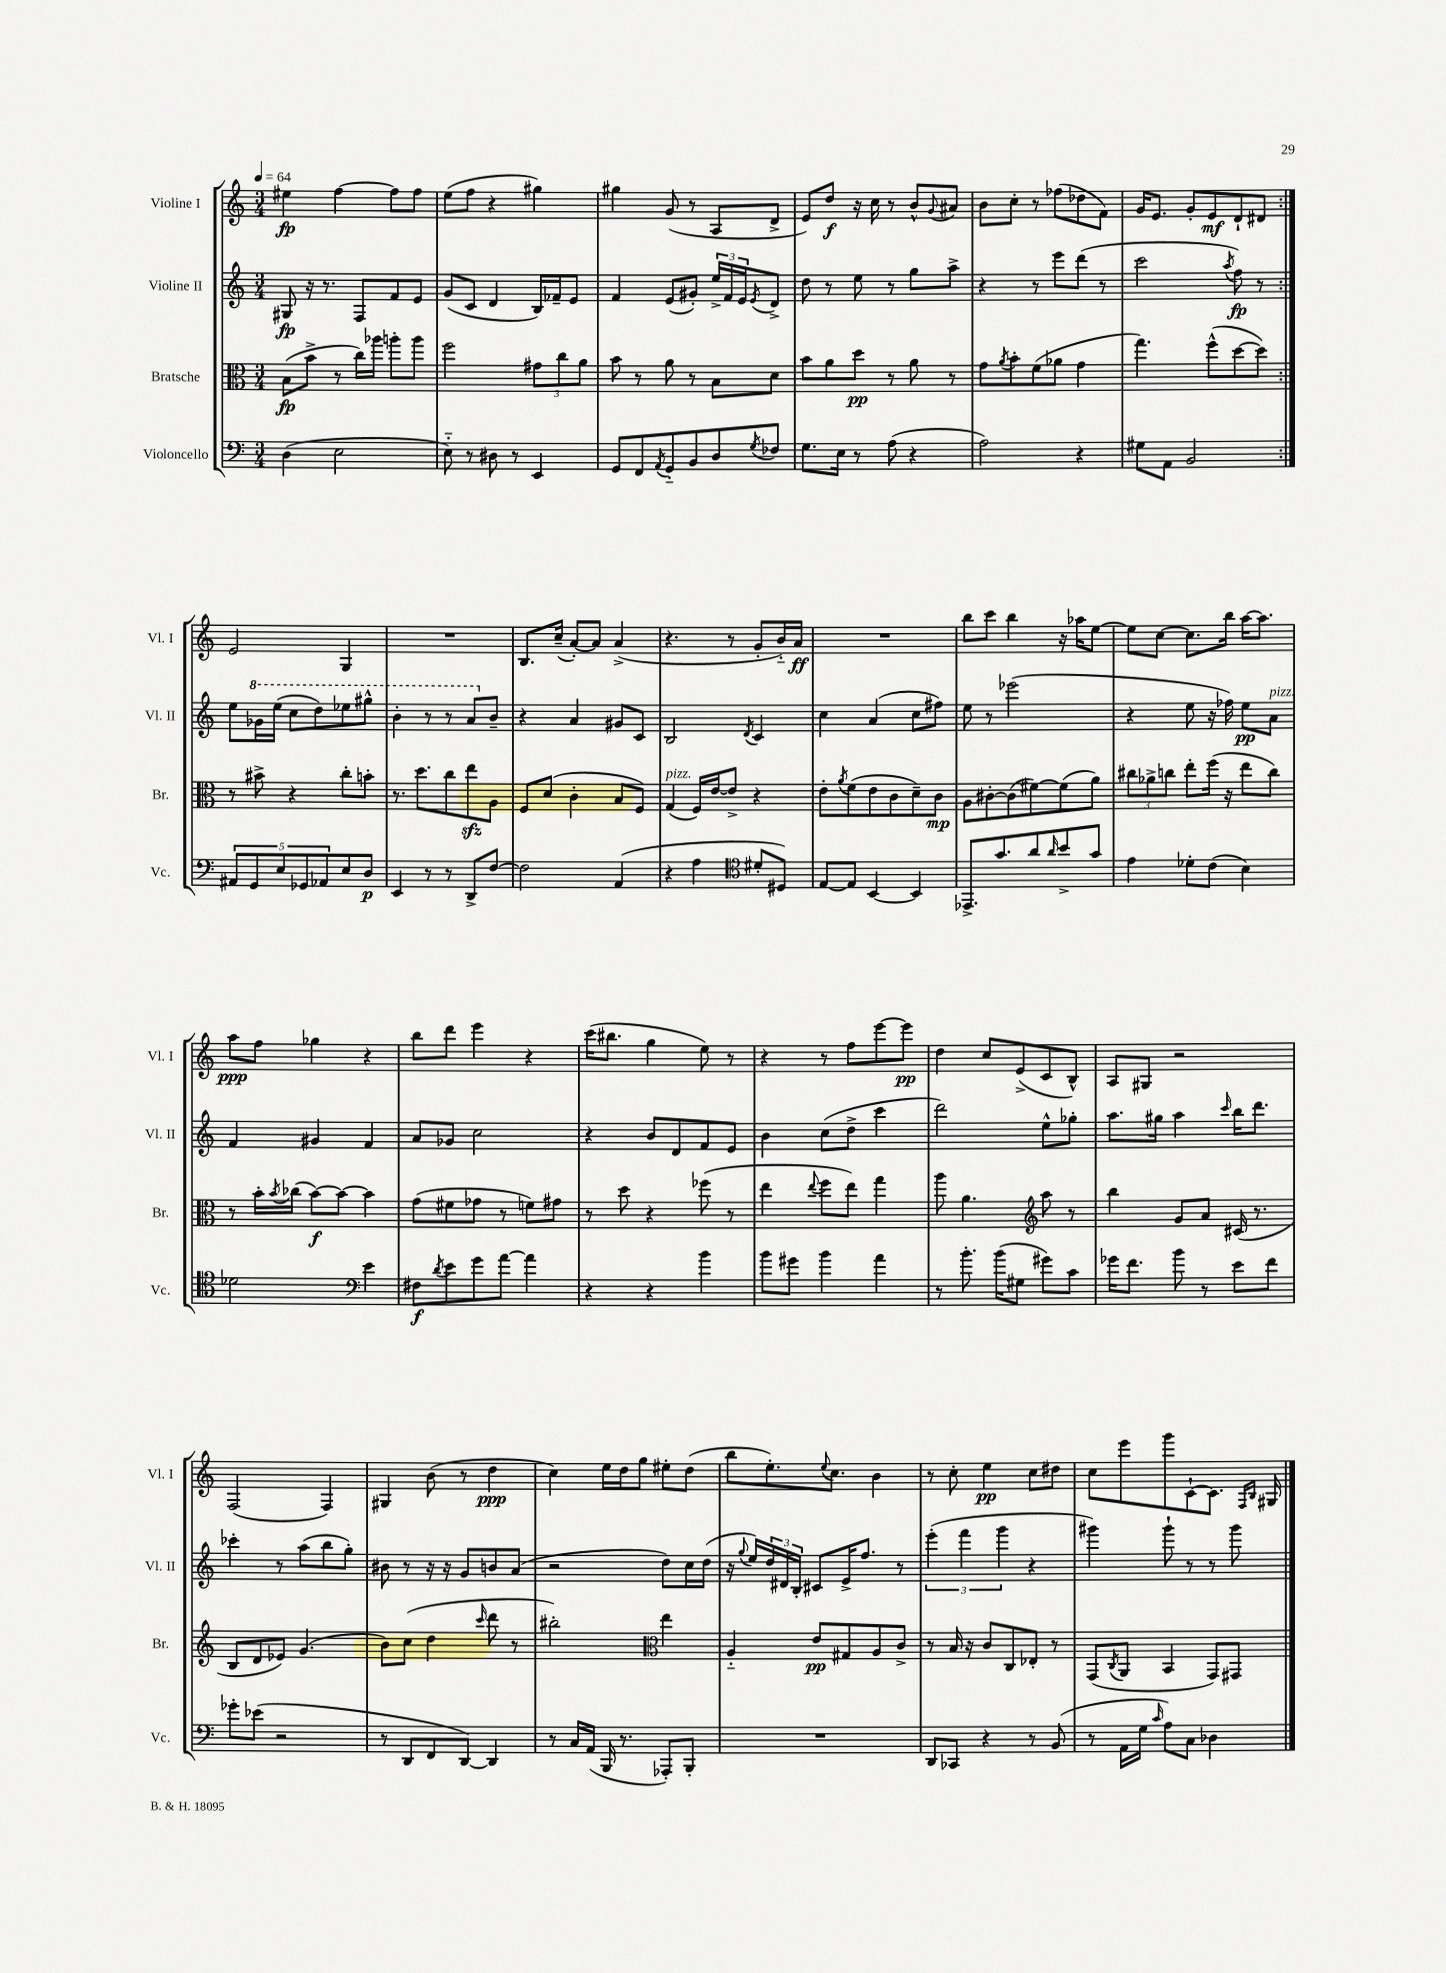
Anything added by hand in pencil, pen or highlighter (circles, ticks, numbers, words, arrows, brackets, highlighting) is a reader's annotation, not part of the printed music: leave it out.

**kern	**dynam	**kern	**dynam	**kern	**dynam	**kern	**dynam
*part4	*part4	*part3	*part3	*part2	*part2	*part1	*part1
*staff4	*staff4	*staff3	*staff3	*staff2	*staff2	*staff1	*staff1
*I"Violoncello	*	*I"Bratsche	*	*I"Violine II	*	*I"Violine I	*
*I'Vc.	*	*I'Br.	*	*I'Vl. II	*	*I'Vl. I	*
*clefF4	*	*clefC3	*	*clefG2	*	*clefG2	*
*k[]	*	*k[]	*	*k[]	*	*k[]	*
*M3/4	*	*M3/4	*	*M3/4	*	*M3/4	*
*MM64	*	*MM64	*	*MM64	*	*MM64	*
=1	=1	=1	=1	=1	=1	=1	=1
(4D\	.	(8B\L	fp	8G#X/	fp	4ee#X\	fp
.	.	8b^\J	.	16r	.	.	.
.	.	.	.	8.r	.	.	.
2E\	.	8r	.	.	.	[4ff\	.
.	.	16cc\LL)	.	8F/L	.	.	.
.	.	16aa-X\JJ	.	.	.	.	.
.	.	8aan'\L	.	8f/	.	8ff\L]	.
.	.	8aa\J	.	8e/J	.	8ff\J	.
=2	=2	=2	=2	=2	=2	=2	=2
8E\)	.	2ff\	.	(8g/L	.	(8ee\L	.
8r	.	.	.	8c/J	.	8ff\J	.
8D#X\	.	.	.	4d/	.	4r	.
8r	.	.	.	.	.	.	.
4EE/	.	12g#X\L	.	16B/LL)	.	4gg#X\)	.
.	.	.	.	16f-X~/J	.	.	.
.	.	12cc\	.	.	.	.	.
.	.	.	.	8e/J	.	.	.
.	.	12a\J	.	.	.	.	.
=3	=3	=3	=3	=3	=3	=3	=3
8GG/L	.	8b\	.	4f/	.	4gg#X\	.
8FF/	.	8r	.	.	.	.	.
8qAA/	.	.	.	.	.	.	.
8GG/	.	8a\	.	(8e/L	.	(8g/	.
8BB/	.	8r	.	8g#X'/J)	.	8r	.
8D/	.	8B\L	.	24ee^/LL	.	8A/L	.
.	.	.	.	24f/	.	.	.
.	.	.	.	24e/J	.	.	.
8qG/	.	.	.	8qe/	.	.	.
8F-X/J	.	8d\J	.	8d^/J	.	8d^/J	.
=4	=4	=4	=4	=4	=4	=4	=4
8.G\L	.	8b\L	.	8dd\	.	8e/L)	.
.	.	8a\	.	8r	.	8dd/J	f
16E\Jk	.	.	.	.	.	.	.
8r	.	8dd\J	pp	8ee\	.	16r	.
.	.	.	.	.	.	16cc\	.
(8A\	.	8r	.	8r	.	8r	.
4r	.	8a\	.	8gg\L	.	8b^^/L	.
.	.	.	.	.	.	8qqg/	.
.	.	8r	.	8aa^\J	.	8a#X/J	.
=5	=5	=5	=5	=5	=5	=5	=5
2A\)	.	8g\L	.	4r	.	8b\L	.
.	.	8qa/	.	.	.	.	.
.	.	8b'\	.	.	.	8cc'\J	.
.	.	(8f\	.	8r	.	8r	.
.	.	8a-X\J	.	8eee\L	.	(8ff-X\L	.
4r	.	4g\	.	(8ddd\J	.	8dd-X\	.
.	.	.	.	8r	.	8f\J)	.
=6	=6	=6	=6	=6	=6	=6	=6
8G#X\L	.	4.gg\)	.	2ccc\	.	16g/KL	.
.	.	.	.	.	.	8.e/J	.
8AA\J	.	.	.	.	.	.	.
2BB/	.	.	.	.	.	8g'/L	.
.	.	(8ff^^\L	.	.	.	8e/	mf
.	.	.	.	8qaa/	.	.	.
.	.	[8dd\	.	8ff\)	fp	8d`/	.
.	.	8dd\J])	.	8r	.	8d#X/J	.
!!LO:LB:g=z
=7:|!	=7:|!	=7:|!	=7:|!	=7:|!	=7:|!	=7:|!	=7:|!
10AA#X/L	.	8r	.	8ee\L	.	2e/	.
10GG/	.	.	.	.	.	.	.
*	*	*	*	*8va	*	*	*
.	.	8b#X^\	.	16gg-X\L	.	.	.
.	.	.	.	(16eee\JJ	.	.	.
10E/	.	.	.	.	.	.	.
.	.	4r	.	8ccc\L	.	.	.
10GG-X/	.	.	.	.	.	.	.
.	.	.	.	8ddd\)	.	.	.
10AA-X/	.	.	.	.	.	.	.
8E/	.	8cc'\L	.	8eee-X\	.	4G/	.
8D/J	p	8bn'\J	.	8ggg#X^^\J	.	.	.
=8	=8	=8	=8	=8	=8	=8	=8
4EE/	.	8.r	.	4bb'\	.	2.r	.
.	.	8.dd\L	.	.	.	.	.
8r	.	.	.	8r	.	.	.
8r	.	8cc\	.	8r	.	.	.
8DD^/L	.	8eezz\	.	8aa/L	.	.	.
*	*	*	*	*X8va	*	*	*
[8F/J	.	8A\J	.	8b~/J	.	.	.
=9	=9	=9	=9	=9	=9	=9	=9
2F\]	.	8F/L	.	4r	.	8.B/L	.
.	.	(8d/J	.	.	.	.	.
.	.	.	.	.	.	(16cc~/Jk	.
.	.	4c'\	.	4a/	.	[8a'/L)	.
.	.	.	.	.	.	8a/J]	.
(4AA/	.	8B/L	.	8g#X/L	.	(4a^/	.
.	.	8F/J)	.	8c/J	.	.	.
=10	=10	=10	=10	=10	=10	=10	=10
!	!	!LO:TX:a:i:t=pizz.	!	!	!	!	!
4r	.	(4G/	.	2B/	.	4.r	.
4A\	.	16F/LL)	.	.	.	.	.
.	.	[16e/J	.	.	.	.	.
.	.	8e^/J]	.	.	.	8r	.
*clefC4	*	*	*	*	*	*	*
.	.	.	.	8qd/	.	.	.
8d#X'/L	.	4r	.	4c/	.	8g'/L	.
8D#X/J)	.	.	.	.	.	16b/L)	.
.	.	.	.	.	.	16a/JJ	ff
=11	=11	=11	=11	=11	=11	=11	=11
[8E/L	.	8e'\L	.	4cc\	.	2.r	.
.	.	8qa/	.	.	.	.	.
8E/J]	.	(8f\	.	.	.	.	.
[4BB/	.	8e\	.	(4a/	.	.	.
.	.	8c\	.	.	.	.	.
4BB/]	.	8d~\)	.	8cc\L	.	.	.
.	.	8c\J	mp	8ff#X\J)	.	.	.
=12	=12	=12	=12	=12	=12	=12	=12
8.EE-X^/L	.	8A\L	.	8ee\	.	8bb\L	.
.	.	[8c#X'\	.	8r	.	8ccc\J	.
8.g/	.	.	.	.	.	.	.
.	.	(8c#\]	.	(2eee-X\	.	4bb\	.
8a/	.	[8f#X\)	.	.	.	.	.
16qqa/	.	.	.	.	.	.	.
8b^/	.	(8f#\]	.	.	.	16r	.
.	.	.	.	.	.	16aa-X\KL	.
8g/J	.	8a\J)	.	.	.	[8ee\J	.
=13	=13	=13	=13	=13	=13	=13	=13
4e\	.	12cc#X\L	.	4r	.	8ee\L]	.
.	.	12a-X^\	.	.	.	.	.
.	.	.	.	.	.	[8cc\J	.
.	.	12ccn\J	.	.	.	.	.
8d-X'\L	.	8ee'\L	.	8ee\	.	8.cc\L]	.
(8c\J	.	(16ff\Jk	.	16r	.	.	.
.	.	16r	.	16ff-X\)	.	16bb\Jk	.
4B\)	.	8ee\L	.	8ee\L	pp	[16aa\KL	.
.	.	.	.	.	.	8.aa\J]	.
!	!	!	!	!LO:TX:a:i:t=pizz.	!	!	!
.	.	8cc\J)	.	8a\J	.	.	.
!!LO:LB:g=z
=14	=14	=14	=14	=14	=14	=14	=14
2d-X\	.	8r	.	4f/	.	8aa\L	ppp
.	.	16b'\LL	.	.	.	8ff\J	.
.	.	8qb/	.	.	.	.	.
.	.	(16cc-X\JJ	.	.	.	.	.
.	.	[8b\L)	f	4g#X/	.	4gg-X\	.
.	.	8b\J_	.	.	.	.	.
*clefF4	*	*	*	*	*	*	*
4e\	.	4b\]	.	4f/	.	4r	.
=15	=15	=15	=15	=15	=15	=15	=15
8F#X\L	f	(8g\L	.	8a/L	.	8bb\L	.
8qd/	.	.	.	.	.	.	.
8e\	.	8f#X\	.	8g-X/J	.	8ddd\J	.
8g\	.	8g-X\J	.	2cc\	.	4eee\	.
[8a\J	.	8r	.	.	.	.	.
4a\]	.	8fn\L)	.	.	.	4r	.
.	.	8g#X\J	.	.	.	.	.
=16	=16	=16	=16	=16	=16	=16	=16
4r	.	8r	.	4r	.	(16ccc\KL	.
.	.	.	.	.	.	8.bb#X\J	.
.	.	8dd\	.	.	.	.	.
4r	.	4r	.	8b/L	.	4gg\	.
.	.	.	.	8d/	.	.	.
4b\	.	(8ff-X\	.	8f/	.	8ee\)	.
.	.	8r	.	8e/J	.	8r	.
=17	=17	=17	=17	=17	=17	=17	=17
8b\L	.	4ee\	.	4b\	.	4r	.
8g#X\J	.	.	.	.	.	.	.
.	.	8qqee/	.	.	.	.	.
4b\	.	8ff\L	.	(8cc\L	.	8r	.
.	.	8ee\J)	.	8dd^\J	.	8ff\L	.
4a\	.	4gg\	.	4ccc\	.	[8eee\	.
.	.	.	.	.	.	8eee\J]	pp
=18	=18	=18	=18	=18	=18	=18	=18
8r	.	8aa\	.	2ddd\)	.	4dd\	.
8.b'\	.	4.a\	.	.	.	.	.
.	.	.	.	.	.	8cc/L	.
(16b\KL	.	.	.	.	.	.	.
8G#X\J	.	.	.	.	.	(8e^/	.
*	*	*clefG2	*	*	*	*	*
8g#X\L)	.	8aa\	.	8ee^^\L	.	8c/	.
8c\J	.	8r	.	8gg-X'\J	.	8B^^/J)	.
=19	=19	=19	=19	=19	=19	=19	=19
16g-X\KL	.	4bb\	.	8.aa\L	.	8A/L	.
8.f\J	.	.	.	.	.	.	.
.	.	.	.	.	.	8G#X/J	.
.	.	.	.	16gg#X\Jk	.	.	.
8b\	.	8g/L	.	4aa\	.	2r	.
8r	.	8a/J	.	.	.	.	.
.	.	.	.	16qqccc/	.	.	.
8e\L	.	(16c#X/	.	16bb\KL	.	.	.
.	.	8.r	.	8.ddd\J	.	.	.
8f\J	.	.	.	.	.	.	.
!!LO:LB:g=z
=20	=20	=20	=20	=20	=20	=20	=20
8g-X'\L	.	8B/L	.	4ccc-X'\	.	(2F/	.
(8e-X\J	.	8d/	.	.	.	.	.
2r	.	8e-X/J)	.	8r	.	.	.
.	.	(4.g/	.	(8aa\L	.	.	.
.	.	.	.	8bb\	.	4F/)	.
.	.	.	.	8gg'\J)	.	.	.
=21	=21	=21	=21	=21	=21	=21	=21
8r	.	8b\L)	.	8b#X\	.	4G#X/	.
8DD/L	.	(8cc\J	.	8r	.	.	.
8FF/	.	4dd\	.	16r	.	(8b\	.
.	.	.	.	16r	.	.	.
[8DD/J)	.	.	.	8g/L	.	8r	.
.	.	16qqccc/	.	.	.	.	.
4DD/]	.	8ddd\	.	8bn/	.	4dd\	ppp
.	.	8r	.	(8a/J	.	.	.
=22	=22	=22	=22	=22	=22	=22	=22
8r	.	2bb#X'\)	.	2r	.	4cc\)	.
16C/LL	.	.	.	.	.	.	.
(16AA/JJ	.	.	.	.	.	.	.
16BBB/	.	.	.	.	.	16ee\LL	.
8.r	.	.	.	.	.	16dd\J	.
.	.	.	.	.	.	8gg\J	.
*	*	*clefC3	*	*	*	*	*
8AAA-X'/L)	.	4ee\	.	8dd\L)	.	8ee#X'\L	.
8BBB'/J	.	.	.	16cc\L	.	(8dd\J	.
.	.	.	.	(16dd\JJ	.	.	.
=23	=23	=23	=23	=23	=23	=23	=23
2.r	.	4A/	.	16r	.	8bb\L	.
.	.	.	.	8qqgg/	.	.	.
.	.	.	.	16ee/LL)	.	.	.
.	.	.	.	24dd/	.	8.ee'\)	.
.	.	.	.	24d#X/	.	.	.
.	.	.	.	24B'/JJ	.	.	.
.	.	8e/L	pp	8c#X/L	.	.	.
.	.	.	.	.	.	8qqee/	.
.	.	.	.	.	.	8.cc\J	.
.	.	8G#X/	.	16e^/K	.	.	.
.	.	.	.	8.ff/J	.	.	.
.	.	8A/	.	.	.	4b\	.
.	.	8c^/J	.	8r	.	.	.
=24	=24	=24	=24	=24	=24	=24	=24
8DD/L	.	8r	.	(6eee'\	.	8r	.
8CC-X/J	.	16B/	.	.	.	8cc'\	.
.	.	.	.	6fff\	.	.	.
.	.	16r	.	.	.	.	.
4r	.	8c/L	.	.	.	4ee\	pp
.	.	.	.	6ggg\	.	.	.
.	.	8C/	.	.	.	.	.
8r	.	8E-X'/J	.	4r	.	8cc\L	.
(8BB/	.	8r	.	.	.	8dd#X\J	.
=25	=25	=25	=25	=25	=25	=25	=25
8r	.	(8GG/L	.	4ggg#X\)	.	8cc\L	.
.	.	8qC/	.	.	.	.	.
16AA\LL	.	8AA/J	.	.	.	8eee\	.
16G\JJ	.	.	.	.	.	.	.
16qqc/	.	.	.	.	.	.	.
8A\L)	.	4BB/	.	8ggg#`\	.	8ggg\	.
8C\J	.	.	.	8r	.	[8c`\	.
4D-X\	.	8GG/L)	.	8r	.	8.c\J]	.
.	.	8GG#X/J	.	8ggg#\	.	.	.
.	.	.	.	.	.	16qqF/LL	.
.	.	.	.	.	.	16qqB/JJ	.
.	.	.	.	.	.	16G#X/	.
==	==	==	==	==	==	==	==
*-	*-	*-	*-	*-	*-	*-	*-
